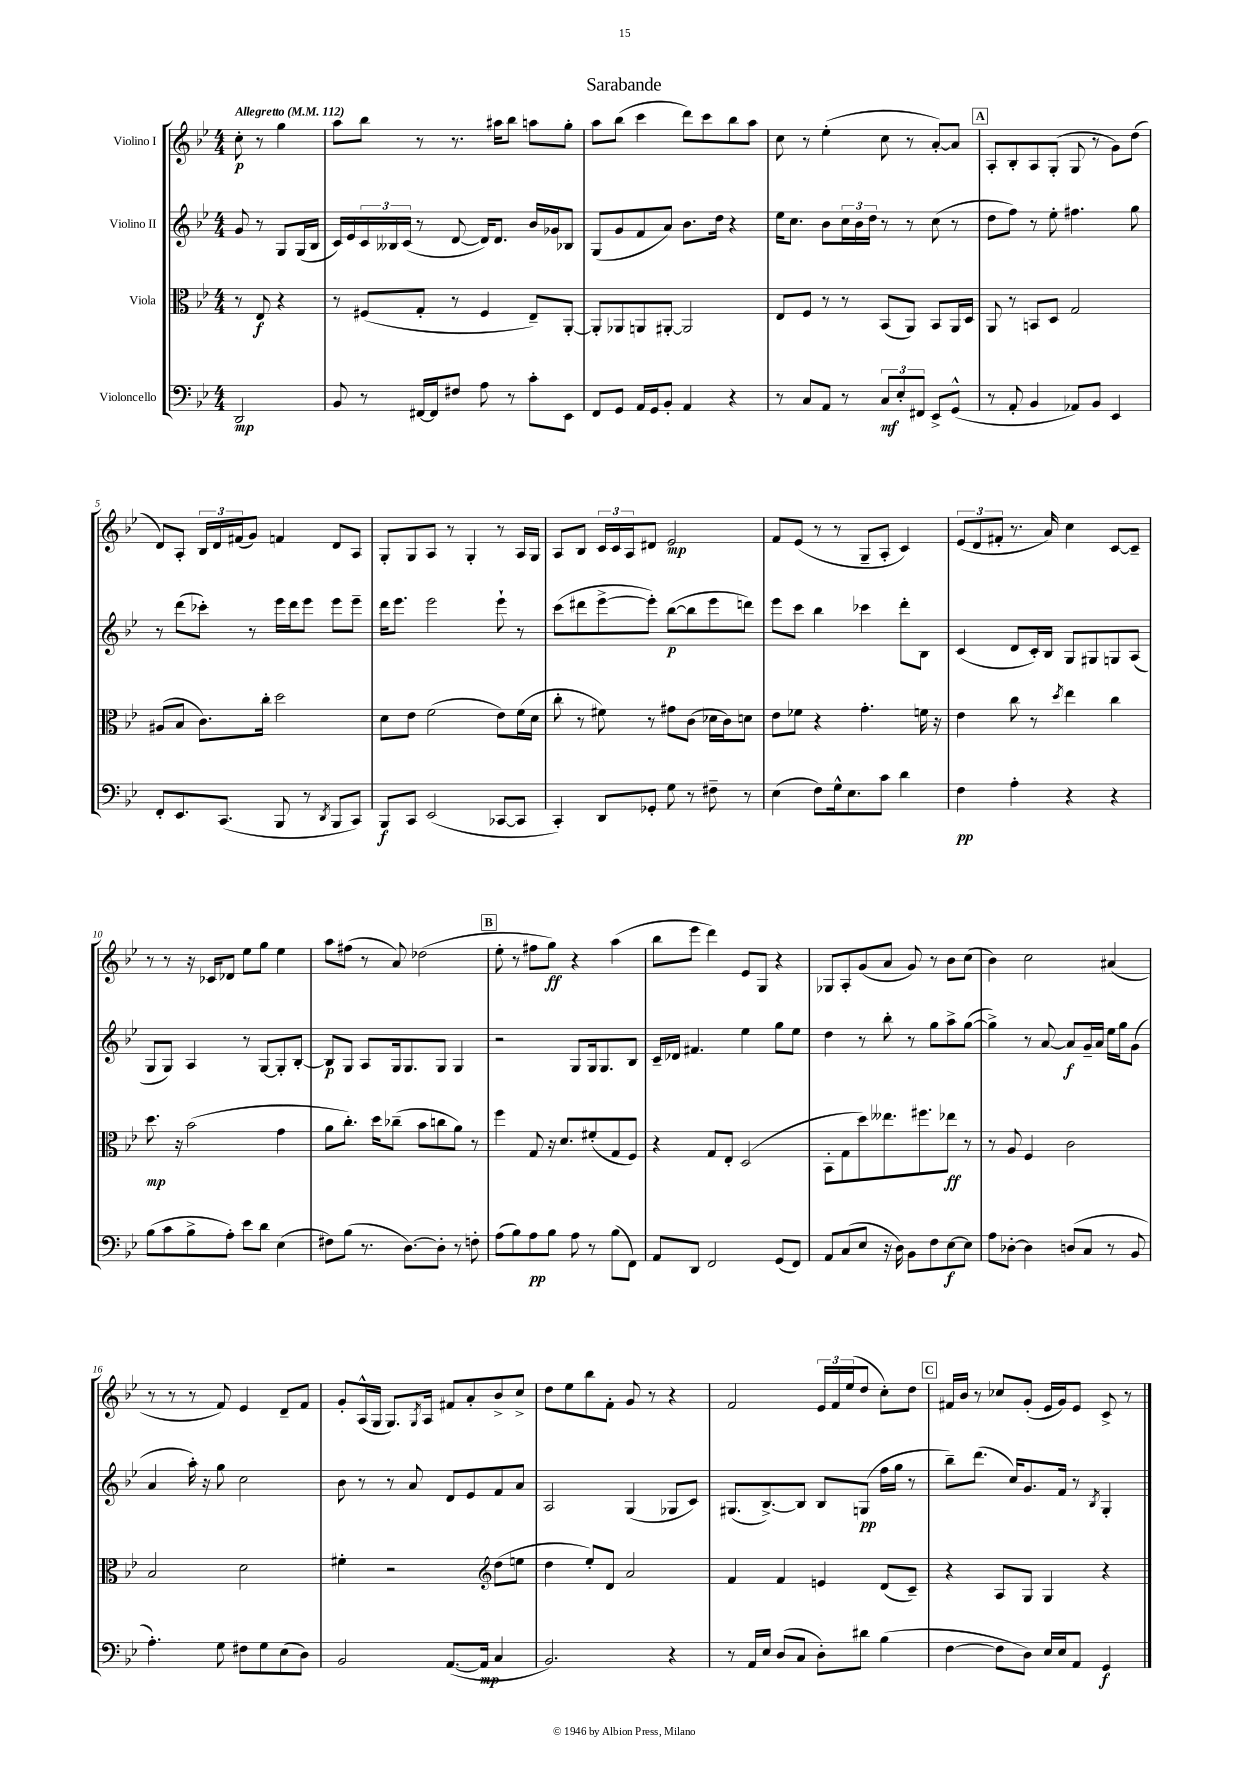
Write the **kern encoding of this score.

**kern	**kern	**kern	**kern
*staff4	*staff3	*staff2	*staff1
*clefF4	*clefC3	*clefG2	*clefG2
*k[b-e-]	*k[b-e-]	*k[b-e-]	*k[b-e-]
*M4/4	*M4/4	*M4/4	*M4/4
*MM112	*MM112	*MM112	*MM112
2DD	8r	8g	8cc'
.	8E-	8r	8r
.	4r	8G	4gg
.	.	(16G	.
.	.	16B-	.
=	=	=	=
8BB-	8r	16c)	8aa
.	.	16e-	.
8r	(8F#	24c	8bb-
.	.	24B--	.
.	.	(24c	.
[16FF#	8G'	8r	8r
16FF#]	.	.	.
8F#	8r	[8d	8.r
8A	4F#	16d])	.
.	.	8.d	16aa#
8r	.	.	8bb-
8c'	8E-~)	16b-	8aa
.	.	16g-	.
8EE-	[8AA'	8B-	8gg'
=	=	=	=
8FF	8AA']	(8G	8aa
8GG	8AA-	8g	(8bb-
16AA	8AA	8f	4ccc
16GG	.	.	.
8BB-'	[8AA#'	8a)	.
4AA	2AA#]	8.b-	8ddd)
.	.	.	8ccc
.	.	16dd	.
4r	.	4r	8bb-
.	.	.	8aa
=	=	=	=
8r	8E-	16ee-	8cc
.	.	8.cc	.
8C	8F	.	8r
8AA	8r	8b-	(4ee-'
8r	8r	24cc	.
.	.	24b-	.
.	.	24dd	.
12C	(8BB-	8r	8cc
12E-'	.	.	.
.	8AA)	8r	8r
12FF#	.	.	.
8EE-^	8BB-	(8cc	[8a')
(8GG^^	16AA	8r	8a]
.	16D	.	.
=	=	=	=
8r	8AA	8dd	8A'
8AA'	8r	8ff)	8B-'
4BB-	8BB	8r	8A
.	8D	8ee-'	(8G'
8AA-)	2G	4.ff#	8G
8BB-	.	.	8r
4EE-	.	.	8g)
.	.	8gg	(8dd
=	=	=	=
8FF'	(8A#	8r	8d)
8.EE-	8B-	(8ddd	8A'
.	8.c)	8ccc-')	24B-
.	.	.	24d
(8.CC	.	.	.
.	.	.	(24f#
.	.	8r	8g)
.	16cc'	.	.
8BBB-	2dd	16eee-	4f
.	.	16ddd	.
8r	.	8eee-	.
8qDD	.	.	.
8BBB-	.	8eee-	8d
8CC)	.	8eee-~	8A
=	=	=	=
8BBB-	8d	16ddd	8G'
.	.	8.eee-	.
8CC	8e-	.	8G
(2EE-	(2f	2eee-	8A
.	.	.	8r
.	.	.	4G'
[8CC-	8e-)	8eee-`	8r
8CC-]	(16f	8r	16A
.	16d	.	16G
=	=	=	=
4CC')	8cc'	(8ccc	8A
.	8r	8ddd#	8B-
8DD	8f#)	[8eee-^	24c
.	.	.	24c
.	.	.	24A
8GG-'	8r	8eee-'])	8d#
8G	8g#	([8bb-	2e-
8r	(8c	8bb-]	.
8F#~	16d-	8eee-	.
.	16c)	.	.
8r	8d	8ddd)	.
=	=	=	=
(4E-	8e-	8eee-	8f
.	8f-	8ccc	(8e-
8F)	4r	4bb-	8r
16G^^	.	.	8r
8.E-	.	.	.
.	4.g'	4ccc-	8G~
8c	.	.	8A'
4d	.	8ddd'	4c)
.	16f	8B-	.
.	16r	.	.
=	=	=	=
4F	4e-	(4c	(12e-
.	.	.	12d
.	.	.	12f#'
4A'	8cc	8d	8.r
.	8r	16c')	.
.	.	16B-	16a)
.	8qdd	.	.
4r	4ee-	8G	4cc
.	.	8G#	.
4r	4cc	8G	[8c
.	.	(8A	8c~]
=	=	=	=
(8B-	8.dd	8G	8r
8c	.	8G)	8r
.	16r	.	.
8B-^	(2b-	4A	16r
.	.	.	16c-
8A')	.	.	8d-
8e-	.	8r	8ee-
8d	.	[8G	8gg
(4E-	4g	8G']	4ee-
.	.	[8B-'	.
=	=	=	=
8F#)	8a	8B-]	8aa
(8B-	8.cc')	8G	(8ff#
8.r	.	8A	8r
.	16dd	.	.
.	(8cc-~	16G	8a)
[8.D)	.	8.G	.
.	8b-	.	(2dd-
8D']	8cc	8G	.
8r	8a)	4G	.
8F'	8r	.	.
=	=	=	=
(8A	4ff	2r	8ee-'
8B-)	.	.	8r
8A	8G	.	8ff#
8B-	16r	.	8gg)
.	8.d	.	.
8A	.	8G	4r
8r	(8f#'	16G	.
.	.	8.G	.
(8B-	8G	.	(4aa
8FF)	8F)	8B-	.
=	=	=	=
8AA	4r	16c~	8bb-
.	.	16d-	.
8DD	.	4.f#	8eee-
2FF	8G	.	4ddd)
.	8E-'	.	.
.	(2D	4ee-	8e-
.	.	.	8G
(8GG	.	8gg	4r
8FF)	.	8ee-	.
=	=	=	=
8AA	8BB-'	4dd	8G-
(8C	8G	.	8A'
8E-	8dd)	8r	(8g
16r	8.ee--	8bb-'	8a
16D)	.	.	.
8BB-	.	8r	8g)
.	8.ff#	.	.
8F	.	8gg	8r
[8E-	8ee-	8aa^	8b-
8E-]	8r	([8gg	(8cc
=	=	=	=
8A	8r	4gg^])	4b-)
[8D-'	8A	.	.
4D-]	4F	8r	2cc
.	.	[8a	.
(8D	2c	8a]	.
8C	.	16g~	.
.	.	16a	.
8r	.	16ee-	(4a#
.	.	16gg	.
8BB-	.	(8g	.
=	=	=	=
4.A')	2B-	4a	8r
.	.	.	8r
.	.	16aa')	8r
.	.	16r	.
8G	.	8gg	8f)
8F#	2d	2cc	4e-
8G	.	.	.
(8E-	.	.	8d~
8D)	.	.	8f
=	=	=	=
2BB-	4f#'	8b-	8g'
.	.	8r	(16A^^
.	.	.	16G
.	2r	8r	8.G)
.	.	8a	.
.	.	.	8qG
.	.	.	16A
([8.AA	.	8d	8f#
.	.	8e-	8a'
16AA]	.	.	.
*	*clefG2	*	*
4C	(8dd	8f	8b-^
.	8ee	8a	8cc^
=	=	=	=
2.BB-)	4dd	2A	8dd
.	.	.	8ee-
.	8ee-')	.	8bb-
.	8d	.	8f'
.	2a	(4G	8g
.	.	.	8r
4r	.	8G-	4r
.	.	8c)	.
=	=	=	=
8r	4f	(8.G#	2f
16AA	.	.	.
16E-	.	[8.B-^)	.
(8D	4f	.	.
8C	.	8B-]	.
8D')	4e	8B-	24e-
.	.	.	24f
.	.	.	(24ee-
8d#	.	(8G	8dd
(4B-	(8d	16ff	8cc')
.	.	16gg	.
.	8c~)	8r	8dd
=	=	=	=
[4F	4r	8bb-~)	16f#
.	.	.	16b-
.	.	(8.ddd	8r
8F]	8A	.	8cc-
.	.	16cc)	.
8D)	8G	8.g	(8g'
16E-	4G	.	16e-
16E-	.	16f	16g)
8AA	.	8r	8e-
.	.	8qB-	.
4GG	4r	4G'	8c^
.	.	.	8r
==	==	==	==
*-	*-	*-	*-
